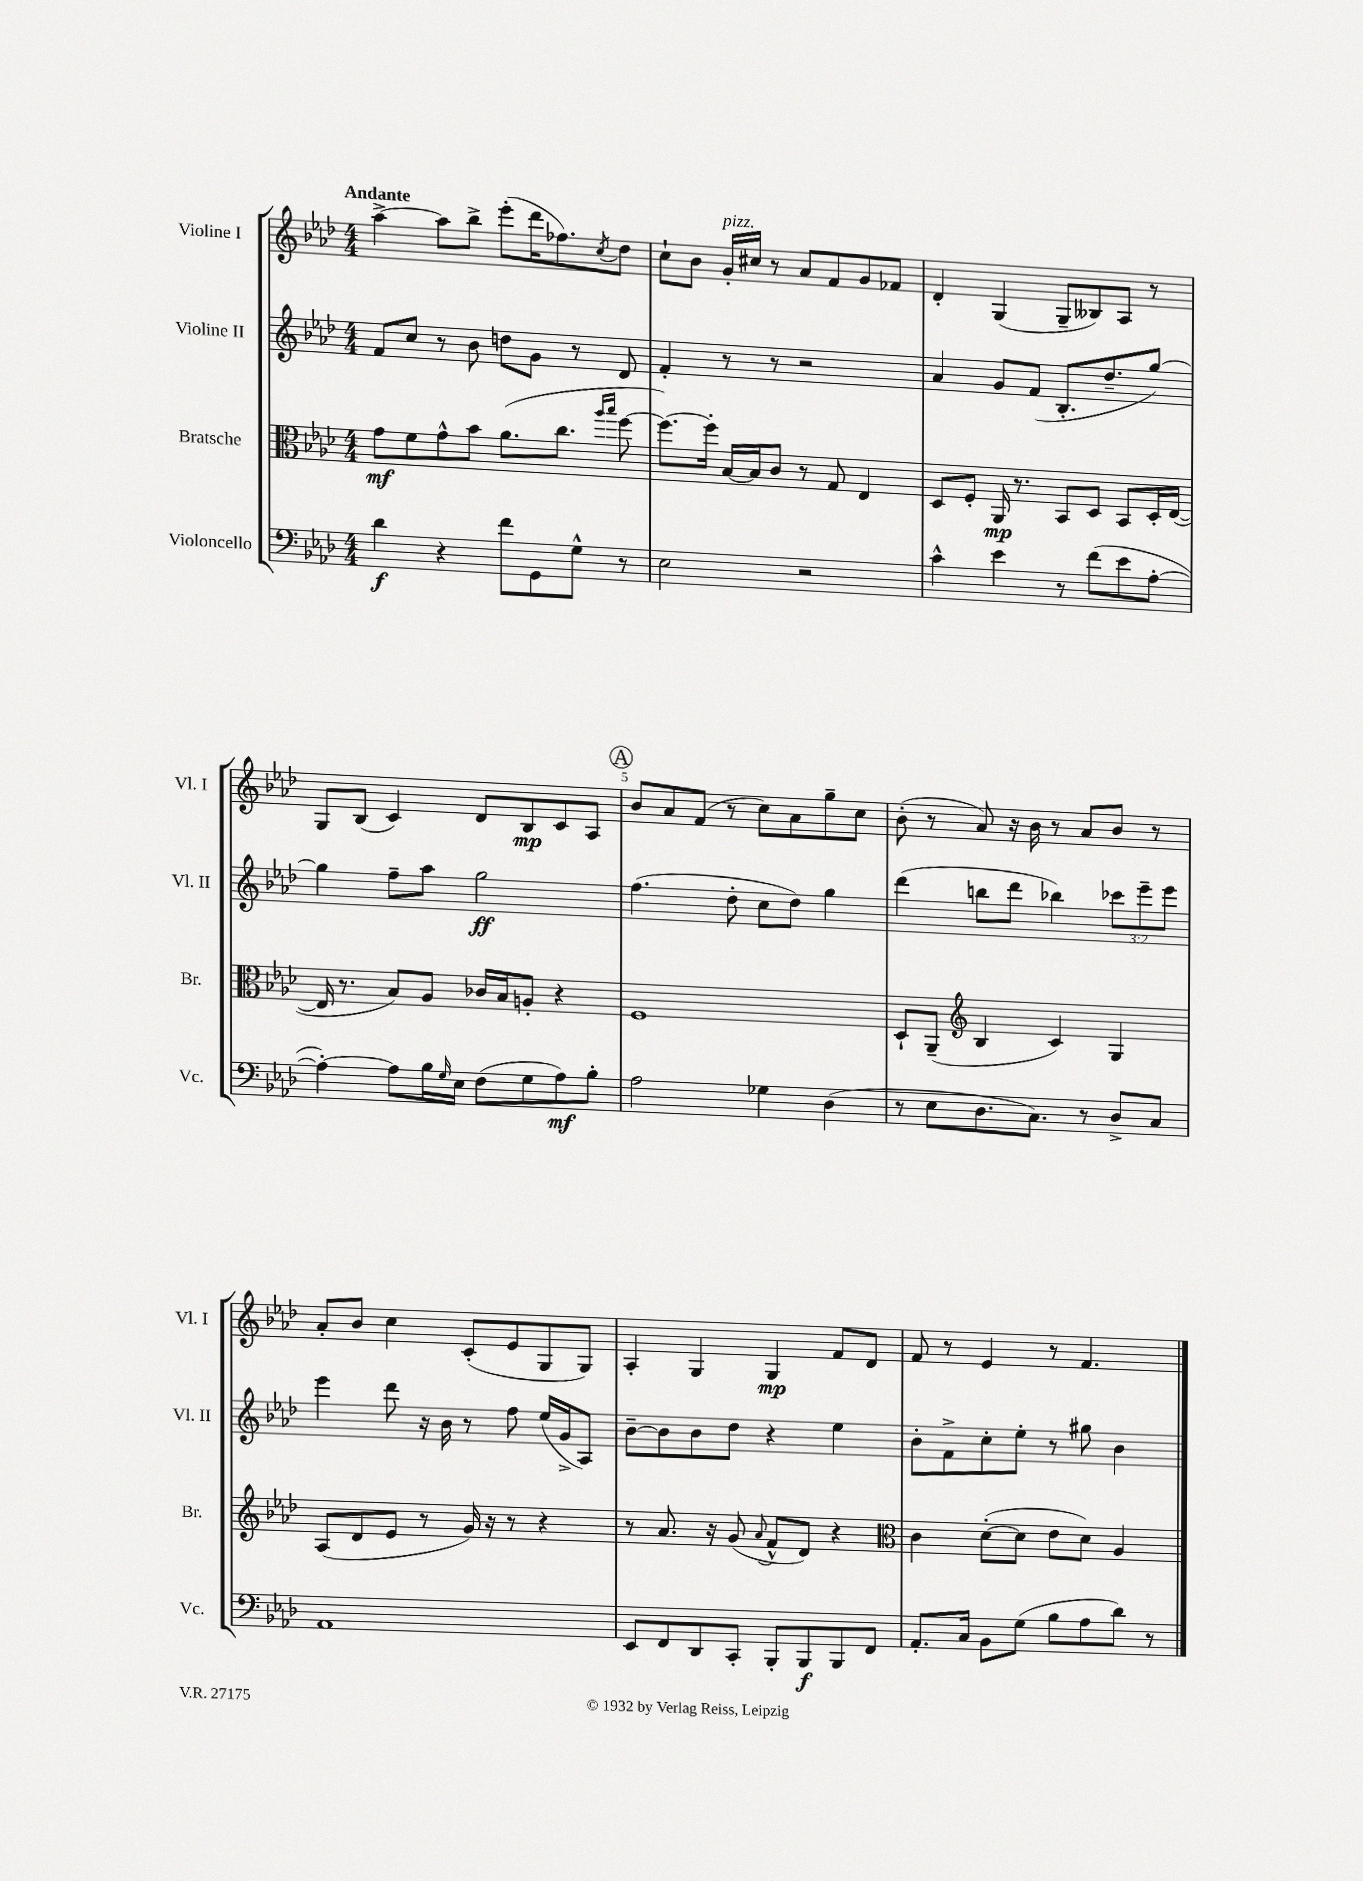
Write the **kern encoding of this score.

**kern	**kern	**kern	**kern
*staff4	*staff3	*staff2	*staff1
*clefF4	*clefC3	*clefG2	*clefG2
*k[b-e-a-d-]	*k[b-e-a-d-]	*k[b-e-a-d-]	*k[b-e-a-d-]
*M4/4	*M4/4	*M4/4	*M4/4
4d-	8g	8f	[4aa-^
.	8f	8cc	.
4r	8g^^	8r	8aa-]
.	8b-	8b-	8bb-^
8f	(8.a-	8dd	(8eee-'
8GG	.	8g	16ddd-
.	8.cc	.	8.ff-)
8G^^	.	8r	.
.	16qqaa-	.	.
.	16qqbb-	.	8qcc
8r	[8ff	8d-	8dd-
=	=	=	=
2E-	8.ff_)	4f'	8cc`
.	.	.	8b-
.	16ff']	.	.
.	[16B-	8r	16g'
.	16B-]	.	16cc#
.	8c	8r	8r
2r	8r	2r	8a-
.	8G	.	8f
.	4E-	.	8g
.	.	.	8f-
=	=	=	=
4c^^	8D-	4a-	4d-'
.	8F'	.	.
4e-	16AA-	8g	(4G
.	8.r	.	.
.	.	(8f	.
8r	8BB-	8.B-'	8G~
(8f	8D-	.	8B--)
.	.	8.dd-~	.
8e-	8BB-	.	8A-
[8A-'	16D-'	[8gg)	8r
.	([16E-	.	.
=	=	=	=
4A-'_)	16E-]	4gg]	8G
.	8.r	.	.
.	.	.	(8B-
8A-]	8B-)	8ff~	4c)
16B-	8A-	8aa-	.
16qqG	.	.	.
16E-	.	.	.
(8F	16c-	2gg	8d-
.	16B-	.	.
8G	8A'	.	8B-
8A-)	4r	.	8c
8B-'	.	.	8A-
=	=	=	=
2A-	1F	(4.ff	8b-
.	.	.	8a-
.	.	.	(8f
.	.	8dd-'	8r
4G-	.	8cc	8cc)
.	.	8dd-)	8a-
(4D-	.	4gg	8gg~
.	.	.	8cc
=	=	=	=
8r	8D-`	(4ddd-	(8b-'
8E-	(8AA-~	.	8r
*	*clefG2	*	*
8.D-	4B-	8bb	8a-)
.	.	8ddd-	16r
8.C)	.	.	16b-
.	4c)	4bb-)	8r
8r	.	.	8a-
8D-^	4G	12ccc-	8b-
.	.	12eee-~	.
8C	.	.	8r
.	.	12eee-	.
=	=	=	=
1AA-	(8A-	4eee-	8a-'
.	8d-	.	8b-
.	8e-	8ddd-	4cc
.	8r	16r	.
.	.	16b-	.
.	16g)	8r	(8c'
.	16r	.	.
.	8r	8ff	8e-
.	4r	(16ee-	8G
.	.	16g^	.
.	.	8A-)	8G)
=	=	=	=
8EE-	8r	[8b-~	4A-'
8FF	8.a-	8b-]	.
8DD-	.	8b-	4G
.	16r	.	.
8CC'	(8g	8dd-	.
.	8qqa-	.	.
8BBB-'	8f^^	4r	4G
8BBB-	8d-)	.	.
8BBB-	4r	4ee-	8f
8FF	.	.	8d-
=	=	=	=
*	*clefC3	*	*
8.AA-'	4c	8b-'	8f
.	.	8f^	8r
16C	.	.	.
8BB-	([8d-'	8cc'	4e-
(8G	8d-]	8ee-'	.
8B-	8e-	8r	8r
8A-	8d-)	8gg#	4.f
8d-)	4A-	4b-	.
8r	.	.	.
==	==	==	==
*-	*-	*-	*-
